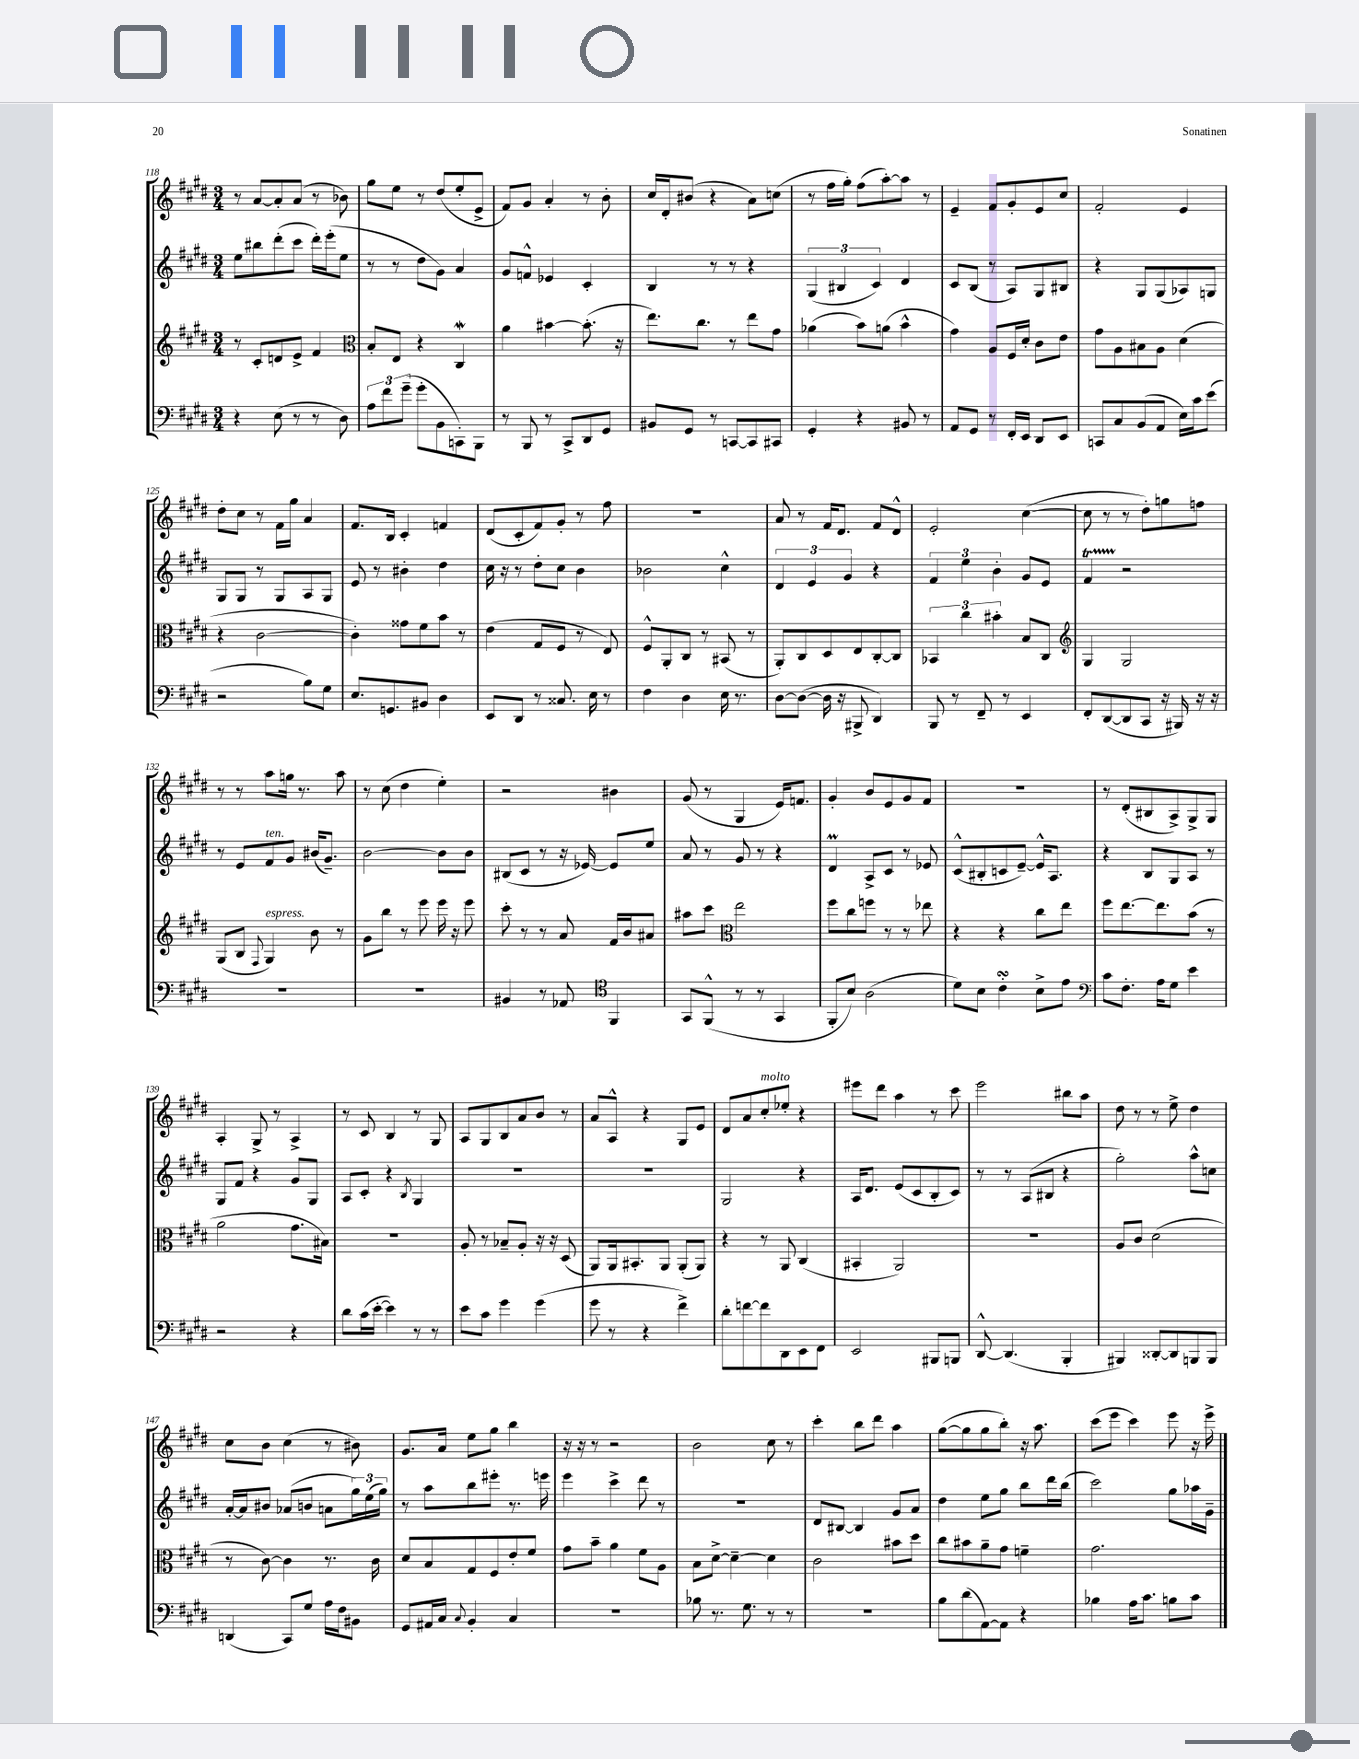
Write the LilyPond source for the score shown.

<<
\new StaffGroup <<
\new Staff = "s0" {
    \clef treble \key e \major \numericTimeSignature \time 3/4
    r8 a'8~ a'8-. a'8( r8 bes'8) |
    gis''8 e''8 r8 dis''8( e''8-. e'8-> |
    fis'8) gis'8 a'4-. r8 b'8-. |
    cis''16 dis'16-. bis'8( r4 a'8) c''8( |
    r8 fis''16 gis''16-.) fis''8( a''8~-.) a''8 r8 |
    e'4-- fis'8 gis'8-. e'8 cis''8 |
    fis'2-. e'4 |
    dis''8-. cis''8 r8 fis'16 gis''16 a'4 |
    fis'8. b16 cis'4-. f'4 |
    dis'8( cis'8-. fis'8) gis'8-. r8 fis''8 |
    R2. |
    a'8 r8 fis'16 dis'8. fis'8 dis'8-^ |
    e'2-. cis''4~( |
    cis''8 r8 r8 dis''8-.) g''8 f''8 |
    r8 r8 a''8 g''16 r8. a''8 |
    r8 cis''8( dis''4 e''4-.) |
    r2 bis'4 |
    gis'8( r8 gis4 e'16) f'8. |
    gis'4-. b'8 e'8 gis'8 fis'8 |
    R2. |
    r8 dis'8-.( bis8 a8->) gis8-> gis8 |
    a4-. gis8-> r8 a4-> |
    r8 cis'8 b4 r8 gis8 |
    a8 gis8 b8 a'8 b'8 r8 |
    a'8 a8-^ r4 gis8 e'8 |
    dis'8 a'8 cis''8-.^\markup { \italic "molto" } ees''8-. r4 |
    eis'''8 dis'''8 a''4 r8 cis'''8 |
    e'''2 bis''8 a''8 |
    dis''8 r8 r8 e''8-> dis''4 |
    cis''8 b'8 cis''4( r8 bis'8) |
    gis'8. a'16 e''8 gis''8 b''4 |
    r16 r16 r8 r2 |
    b'2 cis''8 r8 |
    cis'''4-. b''8 dis'''8 a''4 |
    gis''8~( gis''8 gis''8 b''8-.) r16 a''8. |
    cis'''8( e'''8 cis'''4) e'''8 r16 e'''16-> \bar "|." |
}
\new Staff = "s1" {
    \clef treble \key e \major \numericTimeSignature \time 3/4
    e''8 bis''8 dis'''8-.( cis'''8 dis'''16-.) e'''16-.( e''8 |
    r8 r8 dis''8 gis'8) a'4 |
    gis'8 f'8-^ ees'4 cis'4-. |
    b4 r8 r8 r4 |
    \tuplet 3/2 { gis4( bis4 cis'4) } dis'4 |
    cis'8 b8( r8 a8) gis8 bis8 |
    r4 gis8 gis8( aes8) g8 |
    gis8 gis8 r8 gis8 a8 gis8 |
    e'8 r8 bis'4-. dis''4 |
    cis''16 r16 r8 dis''8-. cis''8 b'4 |
    bes'2 cis''4-^ |
    \tuplet 3/2 { dis'4 e'4 gis'4 } r4 |
    \tuplet 3/2 { fis'4 e''4 b'4-. } gis'8 e'8 |
    fis'4\startTrillSpan r2\stopTrillSpan |
    r8 e'8 fis'8^\markup { \italic "ten." } gis'8 bis'16( gis'8.--) |
    b'2~ b'8 b'8 |
    bis8( cis'8 r8 r16 ees'16~) ees'8 e''8 |
    a'8 r8 gis'8 r8 r4 |
    dis'4\prall a8-> cis'8 r8 ees'8 |
    cis'8-^( bis8-. c'8 e'8~--) e'16-^ a8. |
    r4 b8 gis8 a8 r8 |
    gis8 fis'8 r4 gis'8 gis8 |
    a8 cis'8-. r4 \acciaccatura { b8 } gis4 |
    R2. |
    R2. |
    gis2 r4 |
    a16 dis'8. e'8( cis'8 b8-. cis'8) |
    r8 r8 a8( bis8 r4 |
    gis''2-.) a''8-^ c''8 |
    a'16~-. a'16 bis'8 aes'8( b'8 a'8 \tuplet 3/2 { gis''16) e''16( gis''16) } |
    r8 a''8 b''8 eis'''8-. r8. e'''16 |
    e'''4 cis'''4-> dis'''8 r8 |
    R2. |
    dis'8 bis8~ bis4 gis'8 a'8 |
    dis''4 e''8 gis''8 b''8 dis'''16 b''16( |
    cis'''2) gis''8 aes''16 gis'16-- \bar "|." |
}
\new Staff = "s2" {
    \clef treble \key e \major \numericTimeSignature \time 3/4
    r8 cis'8-. d'8 e'8-> fis'4 |
    \clef alto b8-. e8 r4 cis4\mordent |
    a'4 bis'4~ bis'8.-.( r16 |
    e''8.) cis''8. r8 e''8 gis'8 |
    aes'4( b'8) a'8( b'4-^ |
    gis'4) a8 fis16 dis'16-. cis'8 e'8 |
    gis'8 a8 bis8 a8 dis'4( |
    r4 cis'2~ |
    cis'4-.) gisis'8 fis'8 b'8 r8 |
    e'4( gis8 fis8 r8 e8) |
    fis8-^ a,8-. cis8 r8 bis,8( r8 |
    a,8-.) cis8 dis8 e8 cis8~-. cis8 |
    \tuplet 3/2 { bes,4 cis''4 bis'4-. } b8 cis8 |
    \clef treble gis4 gis2 |
    gis8( b8 \appoggiatura { fis8 } gis4^\markup { \italic "espress." }) b'8 r8 |
    gis'8 b''8 r8 e'''8 e'''16 r16 e'''8 |
    cis'''8-. r8 r8 a'8 fis'16 b'16 ais'8 |
    ais''8 cis'''8 \clef alto e''2 |
    fis''8 cis''8 f''8 r8 r8 ees''8 |
    r4 r4 cis''8 e''8 |
    fis''8 e''8.~ e''8. b'8( r8 |
    a'2 gis'8. bis16) |
    R2. |
    a8-. r8 bes8-- a8-. r16 r16 dis8( |
    a,8) a,16 bis,8.-. a,8 a,8-.( a,8) |
    r4 r8 a,8 cis4( |
    bis,4-. a,2) |
    R2. |
    a8 cis'8 dis'2( |
    r8 cis'8~) cis'4 r8. cis'16 |
    dis'8 b8 gis8 fis8 e'8-. fis'8 |
    gis'8 b'8-- a'4 fis'8 a8 |
    b8 dis'8~-> dis'4~-- dis'4 |
    cis'2 bis'8 dis''8 |
    cis''8 bis'8 a'8-- gis'8 f'4-- |
    gis'2. \bar "|." |
}
\new Staff = "s3" {
    \clef bass \key e \major \numericTimeSignature \time 3/4
    r4 e8( r8 r8 dis8) |
    \tuplet 3/2 { a8 fis'8 gis'8--( } gis'8-. b,8 c,8-.) b,,8 |
    r8 b,,8 r8 cis,8-> dis,8 gis,8 |
    bis,8 gis,8 r8 c,8~ c,8 cis,8 |
    gis,4-. r4 bis,8 r8 |
    a,8 gis,8 r8 fis,16-. e,16 dis,8 e,8 |
    c,8 cis8 b,8( a,8 e16) cis'16 e'8( |
    r2 b8) gis8 |
    e8. g,8. bis,8 dis4 |
    e,8 dis,8 r8 cisis8. e16 r8 |
    fis4 dis4 e16 r8. |
    dis8~ dis8~( dis16 r16 bis,,8-> dis,4) |
    b,,8 r8 fis,8-- r8 e,4 |
    fis,8-. dis,8~( dis,8 cis,8 r16 bis,,16) r16 r16 |
    R2. |
    R2. |
    bis,4 r8 aes,8 \clef tenor fis,4 |
    gis,8 fis,8-^( r8 r8 gis,4 |
    fis,8-. b8) a2( |
    dis'8) b8 cis'4-.\turn b8-> e'8 |
    \clef bass cis'8 fis8.-. a16 gis8 e'4 |
    r2 r4 |
    dis'8 cis'16( e'16~-. e'4) r8 r8 |
    e'8 cis'8 gis'4 gis'4( |
    gis'8 r8 r4 fis'4->) |
    dis'8-. f'8~ f'8 dis,8 e,8 fis,8 |
    e,2 bis,,8 b,,8 |
    dis,8~-^ dis,4.( b,,4-. |
    bis,,4) disis,8~-. disis,8 b,,8 b,,8 |
    d,4( cis,8) gis8 a16 fis16 bis,8 |
    gis,8 ais,16 cis16 \appoggiatura { cis8 } b,4-. cis4 |
    R2. |
    bes8 r8. gis8. r8 r8 |
    R2. |
    b8 dis'8( a,8~) a,8 r4 |
    bes4 a16 cis'8. b8 cis'8 \bar "|." |
}
>>
>>
\layout { \context { \Score currentBarNumber = #118 } }
